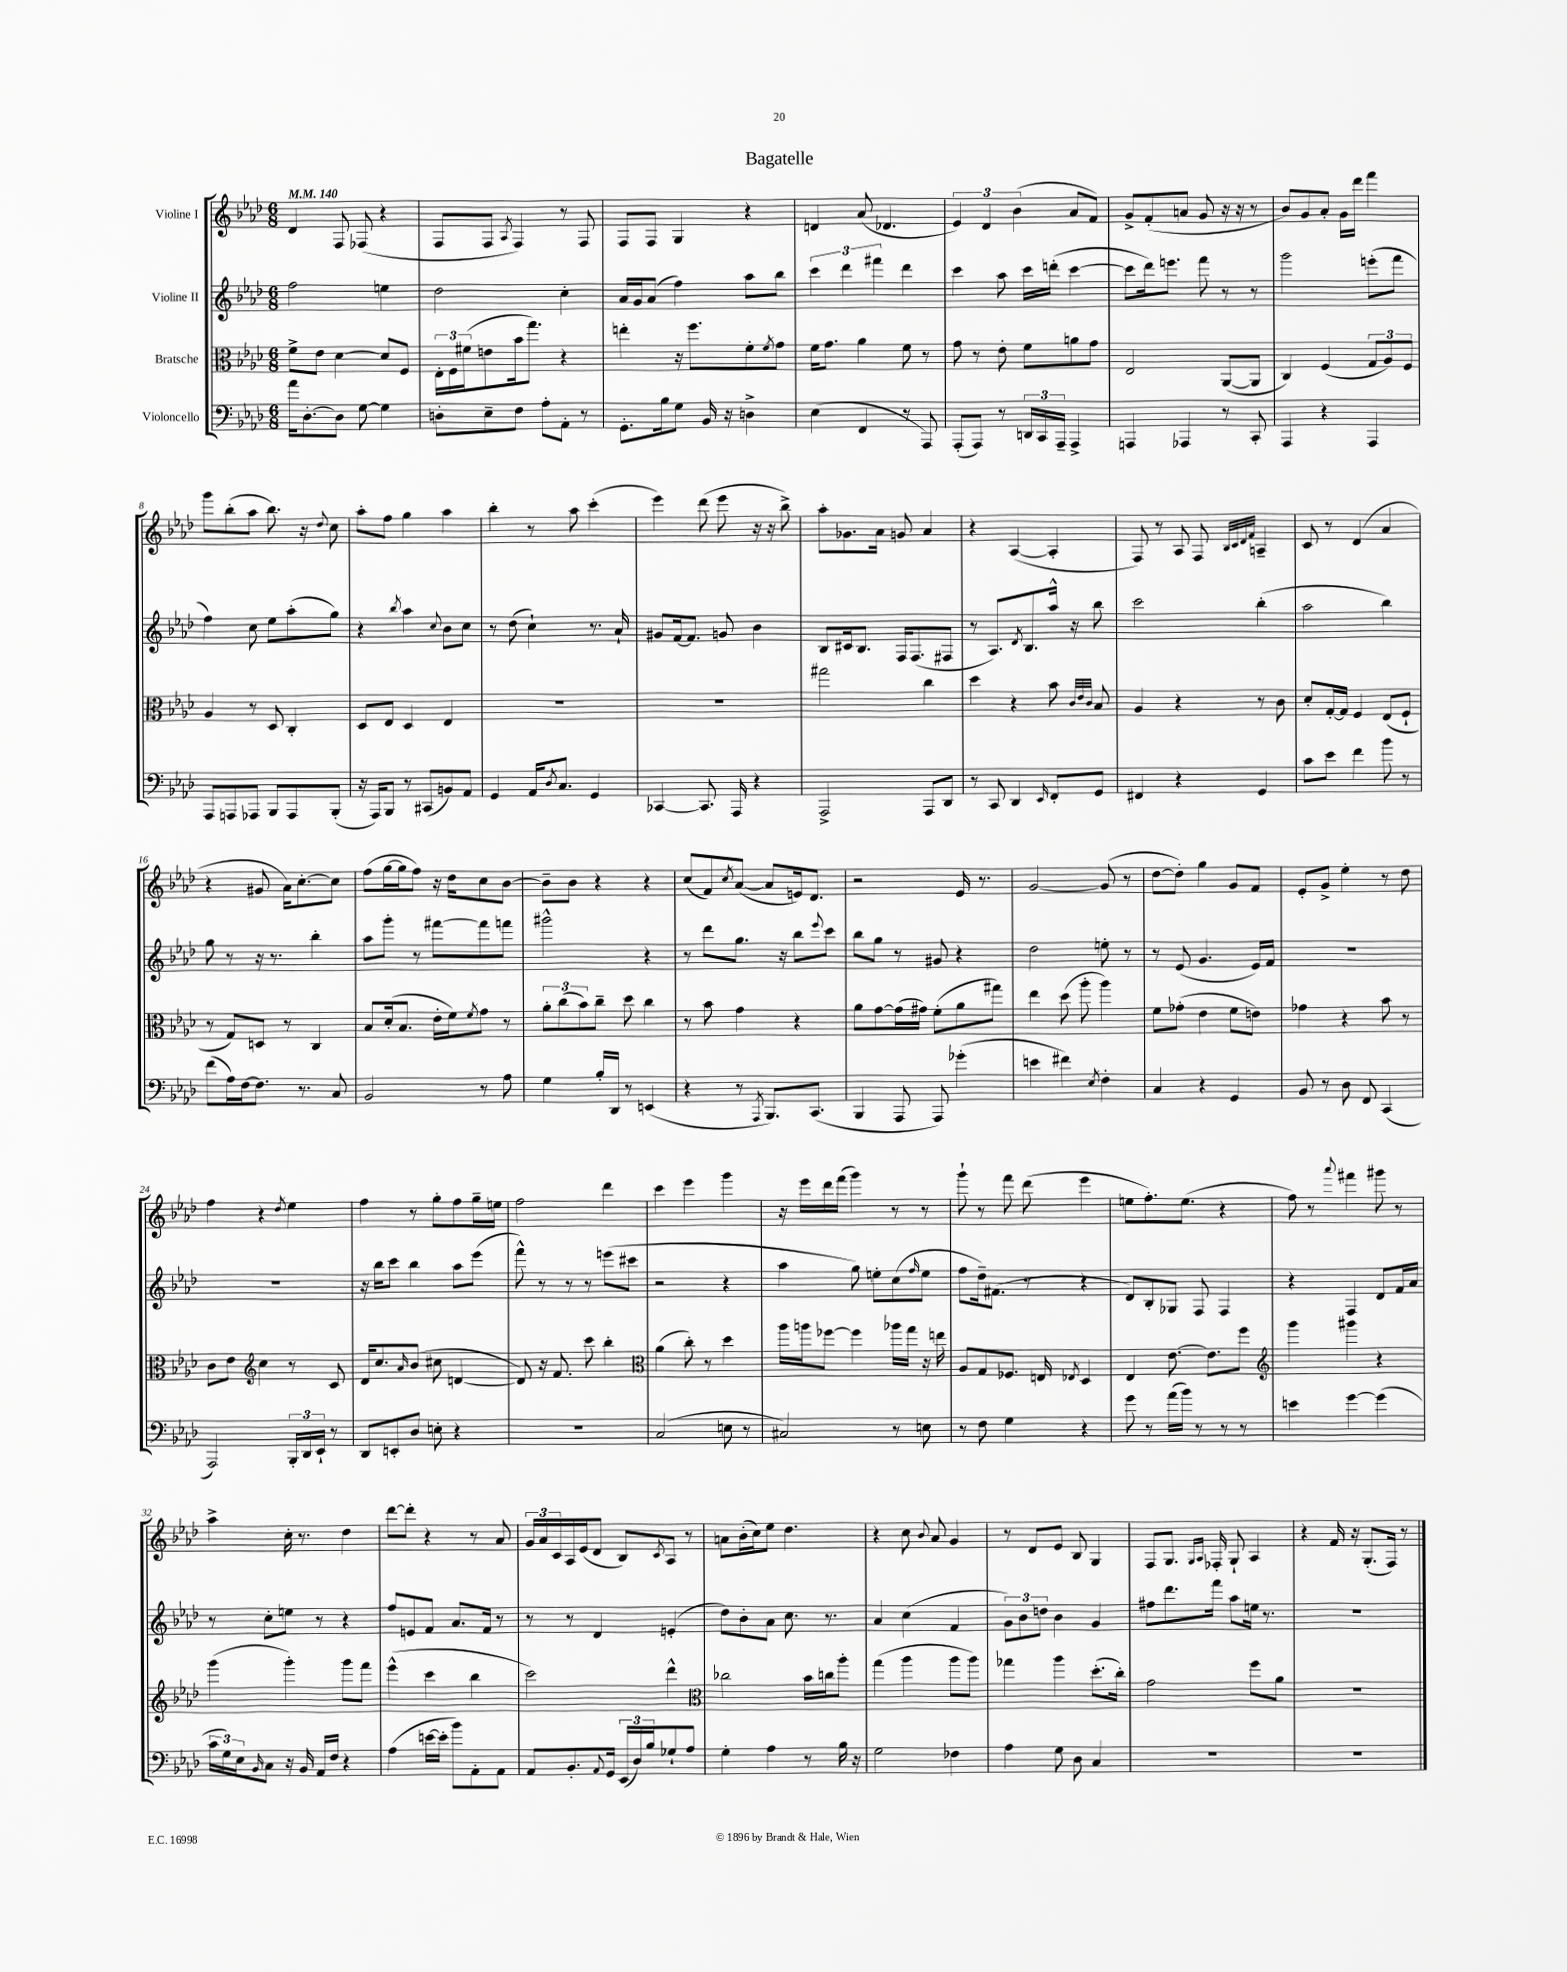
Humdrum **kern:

**kern	**kern	**kern	**kern
*part4	*part3	*part2	*part1
*staff4	*staff3	*staff2	*staff1
*I"Violoncello	*I"Bratsche	*I"Violine II	*I"Violine I
*clefF4	*clefC3	*clefG2	*clefG2
*k[b-e-a-d-]	*k[b-e-a-d-]	*k[b-e-a-d-]	*k[b-e-a-d-]
*M6/8	*M6/8	*M6/8	*M6/8
*MM140	*MM140	*MM140	*MM140
=1	=1	=1	=1
16a-\KL	8f^\L	2ff\	4d-/
[8.D-'\	.	.	.
.	8e-\J	.	.
8D-\J]	[4d-\	.	8F/
[8G\	.	.	(8F-X/
4G\]	8d-/L]	4een\	4r
.	8F/J	.	.
=2	=2	=2	=2
8Dn'\L	24E-'\LL	2dd-\	8F/L
.	24F\	.	.
.	(24f#X\J	.	.
8E-~\	8en\	.	8F/J
.	.	.	8qA-/
8F\J	16b-\k	.	4F/)
.	8.gg\J)	.	.
8A-'\L	.	.	.
8AA-'\J	4r	4cc'\	8r
8r	.	.	8F/
=3	=3	=3	=3
8.GG'\L	4een'\	16a-/LL	8F/L
.	.	16g/J	.
.	.	(8a-/J	8F/J
16B-\k	.	.	.
8G\J	16r	4ff\)	4G/
.	8.ff\L	.	.
16BB-/	.	.	.
16r	.	.	.
4Dn^\	8f'\	8aa-\L	4r
.	8qf/	.	.
.	8g\J	8bb-\J	.
=4	=4	=4	=4
(4E-\	16f\KL	6ccc\	4dn/
.	8.g\J	.	.
.	.	6ddd-\	.
4FF/	4a-\	.	(8a-/
.	.	6fff#X\	.
.	.	.	4.d-X/
8r	8f\	4ddd-\	.
8AAA-/)	8r	.	.
=5	=5	=5	=5
(8AAA-'/L	8g\	4ccc\	6e-/)
8AAA-/J)	8r	.	.
.	.	.	6d-/
8r	8e-'\	8aa-\	.
.	.	.	(6b-\
24DDn/LL	8f\L	16ccc\LL	.
24CC/	.	.	.
.	.	(16dddn'\JJ	.
24AAA-~/JJ	.	.	.
4AAA-^/	8an\	[4ccc\	8a-/L
.	8g\J	.	8f/J)
=6	=6	=6	=6
4AAAn/	2E-/	8ccc\L]	8g^/L
.	.	16ddd-\k)	(8f'/
.	.	8.eeen\J	.
4AAA-X/	.	.	8an/J
.	.	8fff\	8g/
8r	([8AA-/L	8r	16r
.	.	.	16r
8CC'/	8AA-/J]	8r	8r
=7	=7	=7	=7
4AAA-/	4C/)	2ggg\	8b-/L)
.	.	.	8g/
4r	(4F/	.	8a-'/J
.	.	.	16g\LL
.	.	.	16ddd-\JJ
4AAA-/	12G/L	(8eeen'\L	4fff\
.	12A-/)	.	.
.	.	8fff\J	.
.	12F/J	.	.
!!LO:LB:g=z
=8	=8	=8	=8
8AAA-/L	4A-/	4ff\)	8ggg\L
8AAAn/	.	.	(8bb-'\
8AAA-X/J	8r	8cc\	8aa-\J
8BBB-/L	8D-/	8ee-\L	8.bb-\)
8AAA-/	4C'/	(8aa-'\	.
.	.	.	16r
.	.	.	8qqdd-/
(8BBB-'/J	.	8gg\J)	8cc\
=9	=9	=9	=9
16r	8D-/L	4r	8aa-'\L
16AAA-/KL)	.	.	.
8BBB-/J	8E-/J	.	8ff\J
.	.	8qbb-/	.
8r	4D-/	4aa-\	4gg\
(8CC#X/L	.	.	.
.	.	8qqcc/	.
8BBn/)	4E-/	8b-\L	4aa-\
8AA-/J	.	8cc\J	.
=10	=10	=10	=10
4GG/	2.r	8r	4bb-'\
.	.	(8dd-\	.
16AA-/KL	.	4cc`\)	8r
8qD-/	.	.	.
8.C/J	.	.	.
.	.	.	8aa-\
4GG/	.	8.r	(4ccc'\
.	.	16a-`/	.
=11	=11	=11	=11
[4CC-X/	2.r	8g#X/L	4eee-\)
.	.	[16f/k	.
.	.	8.f/J]	.
8.CC-/]	.	.	(8ddd-\
.	.	8gn/	8eee-\
16AAA-/	.	.	.
4r	.	4b-\	16r
.	.	.	16r
.	.	.	8bb-^\)
=12	=12	=12	=12
2AAA-^/	2gg#X\	8B-/L	8aa-'\L
.	.	16c#X/k	8.g-X\
.	.	8.B-/J	.
.	.	.	16a-\Jk
.	.	16F/KL	8gn/
.	.	(8.F/	.
8AAA-/L	4cc\	.	4a-/
8DD-/J	.	8F#X/J	.
=13	=13	=13	=13
8r	4dd-\	8r	4r
8CC/	.	8.A-/L)	.
4DD-/	4r	.	([4A-/
.	.	8qd-/	.
.	.	8.B-/	.
16qqEE-/	.	.	.
8FF'/L	8b-\	16aa-^^/Jk	4A-'/]
.	.	16r	.
.	32qqc/LLL	.	.
.	32qqe-/	.	.
.	32qqc/JJJ	.	.
8GG/J	8B-/	8bb-\	.
=14	=14	=14	=14
4FF#X/	4A-/	2ccc\	8F/)
.	.	.	8r
4r	4r	.	8A-/
.	.	.	8F/
.	.	.	32qqB-/LLL
.	.	.	32qqc/
.	.	.	32qqd-/
.	.	.	32qqf/JJJ
4GG/	8r	(4bb-'\	4An~/
.	8c\	.	.
=15	=15	=15	=15
8c\L	8d-'/L	2aa-\	8c/
8e-\J	[16G'/L	.	8r
.	16G/JJ]	.	.
4f\	4F/	.	(4d-/
8b-\	(8E-/L	4bb-\)	4a-/
8r	8F`/J	.	.
!!LO:LB:g=z
=16	=16	=16	=16
(8f\L	8r	8gg\	4r
16A-\L)	8G/L)	8r	.
[16F\J	.	.	.
8.F\J]	8Dn/J	16r	8g#X/
.	.	8.r	.
.	8r	.	16a-\KL)
8.r	.	.	[8.cc'\
.	4C/	4bb-'\	.
8C/	.	.	8cc\J]
=17	=17	=17	=17
2BB-/	8B-/L	8aa-\L	(8ff\L
.	(16d-'/k	8ggg'\J	[16gg\L
.	8.B-/J	.	16gg\J]
.	.	8r	8ff\J)
.	16e-'\LL	[8fff#X\L	16r
.	16f\J)	.	16dd-\KL
.	8qf/	.	.
8r	8g\J	8fff#\]	8cc\
8A-\	8r	8fffn\J	[8b-\J
=18	=18	=18	=18
4G\	12a-'\L	2ggg#X^^\	8b-~\L]
.	(12cc\	.	.
.	.	.	8b-\J
.	12b-\)	.	.
16B-'/LL	8cc~\J	.	4r
16DD-/JJ	.	.	.
8r	8dd-\	.	.
(4EEn/	4cc\	4r	4r
=19	=19	=19	=19
4r	8r	8r	(8cc/L
.	8b-\	8ddd-\L	8f/)
.	.	.	8qcc/
8r	4g\	8.gg\J	([8a-/J
8qAAA-/	.	.	.
8.BBB-/L)	.	.	8a-/L]
.	.	16r	.
.	4r	8bb-\L	16en/k)
(8.CC/J	.	.	8.d-/J
.	.	8qqeee-/	.
.	.	8ccc\J	.
=20	=20	=20	=20
4BBB-/	8a-\L	8bb-\L	2r
.	[8g\	8gg\J	.
8AAA-/	(16g\L]	8r	.
.	16g#X\JJ)	.	.
8AAA-/)	(8f'\L	8g#X/	.
(4g-X'\	8a-\	4r	16e-/
.	.	.	8.r
.	8gg#X\J)	.	.
=21	=21	=21	=21
4en\	4ee-\	2dd-\	[2g/
4f#X\)	(8dd-\	.	.
.	8aa-'\	.	.
8qE-/	.	.	.
4F'\	4aa-\)	8een'\	(8g/]
.	.	8r	8r
=22	=22	=22	=22
4C/	8f\L	8r	[8dd-\L
.	(8g-X'\J	(8e-/	8dd-'\J])
4r	4e-\	4.g/	4gg\
4GG/	8f\L	.	8g/L
.	8en\J)	16e-/LL)	8f/J
.	.	16f/JJ	.
=23	=23	=23	=23
8BB-/	4g-X\	2.r	8e-'/L
8r	.	.	8g^/J
8D-\	4r	.	4ee-'\
8FF/	.	.	.
(4CC/	8b-\	.	8r
.	8r	.	8dd-\
!!LO:LB:g=z
=24	=24	=24	=24
2AAA-/)	8c\L	2.r	4ff\
.	8e-\J	.	.
*	*clefG2	*	*
.	4cc\	.	4r
.	.	.	8qdd-/
24BBB-'/LL	8r	.	4ee-\
24DD-/	.	.	.
24EE-`/JJ	.	.	.
8r	8c/	.	.
=25	=25	=25	=25
8DD-/L	16d-/KL	16r	4ff\
.	8.cc/	16bb-\KL	.
8EEn'/	.	8ccc\J	.
.	16qqa-/	.	.
8D-/J	(8b-/J	4bb-\	8r
8En'\	8cc#X\	.	8gg'\L
4r	[4dn/	8aa-\L	8ff\
.	.	(8eee-\J	16gg~\L
.	.	.	16een\JJ
=26	=26	=26	=26
2.r	8d/])	8fff^^\)	2ff\
.	16r	8r	.
.	8.f/	.	.
.	.	8r	.
.	8ccc\	8r	.
.	4bb-'\	(8eeen\L	4ddd-\
.	.	8ccc#X\J	.
=27	=27	=27	=27
*	*clefC3	*	*
(2C/	(4a-\	2r	4ccc\
.	8cc'\)	.	4eee-\
.	8r	.	.
8En\	4dd-\	4r	4ggg\
8r	.	.	.
=28	=28	=28	=28
2C#X/)	16aa-\LL	4aa-\	16r
.	16aan\J	.	16eee-\LL
.	[8ff-X\J	.	16ddd-\
.	.	.	(16fff\JJ
.	4ff-\]	8gg\)	4ggg\)
.	.	8een'\L	.
8r	16aa-X\LL	(8cc\	8r
.	16gg\JJ	.	.
.	.	16qqff/	.
8En\	16r	8ee\J	8r
.	16een\	.	.
=29	=29	=29	=29
8r	8A-/L	8ff\L	8ggg`\
8F\	8G/	16dd-~\k)	8r
.	.	(8.f#X\J	.
4G\	8.F-X/J	.	8fff\
.	.	8r	(8ddd-\
.	16En/	.	.
.	8qE-X/	.	.
4r	4D-/	4r	4eee-\
=30	=30	=30	=30
8g\	4E-/	8d-/L)	8een\L
8r	.	8B-'/	8.ff'\)
(16a-\LL	[8.e-\	8G-X/J	.
16b-\JJ)	.	.	(8.ee\J
8r	.	8F/	.
.	8.e-\L]	.	.
8r	.	4F/	4r
8r	8ff\J	.	.
=31	=31	=31	=31
*	*clefG2	*	*
4en\	4ggg\	4r	8ff\)
.	.	.	8r
.	.	.	8qqaaa-/
[4g\	4ggg#X\	4F/	4fff#X\
(4g\]	4r	8d-/L	8ggg#X\
.	.	16f/L	8r
.	.	16a-/JJ	.
!!LO:LB:g=z
=32	=32	=32	=32
24c\LL	(4ggg\	8r	4aa-^\
24G\)	.	.	.
24E-\J	.	.	.
16qqBB-/	.	.	.
8C\J	.	8cc'\L	.
16r	4ggg'\)	8een\J	16cc'\
16BB-/	.	.	8.r
16AA-/LL	.	8r	.
16F/JJ	.	.	.
4r	8ggg\L	4r	4dd-\
.	8fff\J	.	.
=33	=33	=33	=33
(4A-\	(4eee-^^\	8ff/L	[8ddd-\L
.	.	8en/	8ddd-'\J]
[16en\LL	4ccc\	8f/J	4r
16e'\JJ]	.	.	.
8b-\L)	.	8.a-/L	.
8AA-'\	4bb-\	.	8r
.	.	16f/Jk	.
8AA-\J	.	8r	8a-/
=34	=34	=34	=34
8AA-/L	2ccc\)	8r	24g/LL
.	.	.	24a-/
.	.	.	24c/
8.BB-'/	.	8r	16A-/
.	.	.	(16e-/J
.	.	4d-/	8d-/J
8qqAA-/	.	.	.
16GG/Jk	.	.	.
(24EE-/LL	.	.	8B-/L)
24D-/)	.	.	.
24B-/J	.	.	.
.	.	.	8qc/
8G-X`/	4ddd-^^\	(4en'/	8A-/J
8A-/J	.	.	8r
=35	=35	=35	=35
*	*clefC3	*	*
4G'\	2cc-X\	8dd-\L)	8an\L
.	.	8b-'\	(16b-'\L
.	.	.	16cc\J)
4A-\	.	8a-\J	8ee-\J
.	.	8.cc\	4.dd-\
8r	16b-\LL	.	.
.	16ccn\J	8.r	.
16B-\	8aa-'\J	.	.
16r	.	.	.
=36	=36	=36	=36
2G\	(4gg\	4a-/	4r
.	4aa-\	(4cc\	8cc\
.	.	.	8qqb-/
.	.	.	8a-/
4F-X\	8aa-\L	4f/	4g/
.	8aa-\J)	.	.
=37	=37	=37	=37
4A-\	4gg-X\	12g\L)	8r
.	.	12b-\	.
.	.	.	8d-/L
.	.	12ddn\J	.
8G\	4aa-\	4b-\	8e-/J
8D-\	.	.	8B-/
4C/	(8.dd-'\L	4g/	4G/
.	16cc'\Jk)	.	.
=38	=38	=38	=38
2.r	2g\	8ff#X\L	8F/L
.	.	8.ddd-\	8.G/J
.	.	.	16qqG/LL
.	.	.	16qqA-/JJ
.	.	16fff\Jk	16F-X'/
.	.	8aa-\L	8G`/
.	8ff\L	16een\Jk	4A-/
.	.	8.r	.
.	8a-\J	.	.
=39	=39	=39	=39
2.r	2.r	2.r	4r
.	.	.	16f/
.	.	.	16r
.	.	.	(8.G'/L
.	.	.	16F/Jk)
.	.	.	8r
==	==	==	==
*-	*-	*-	*-
